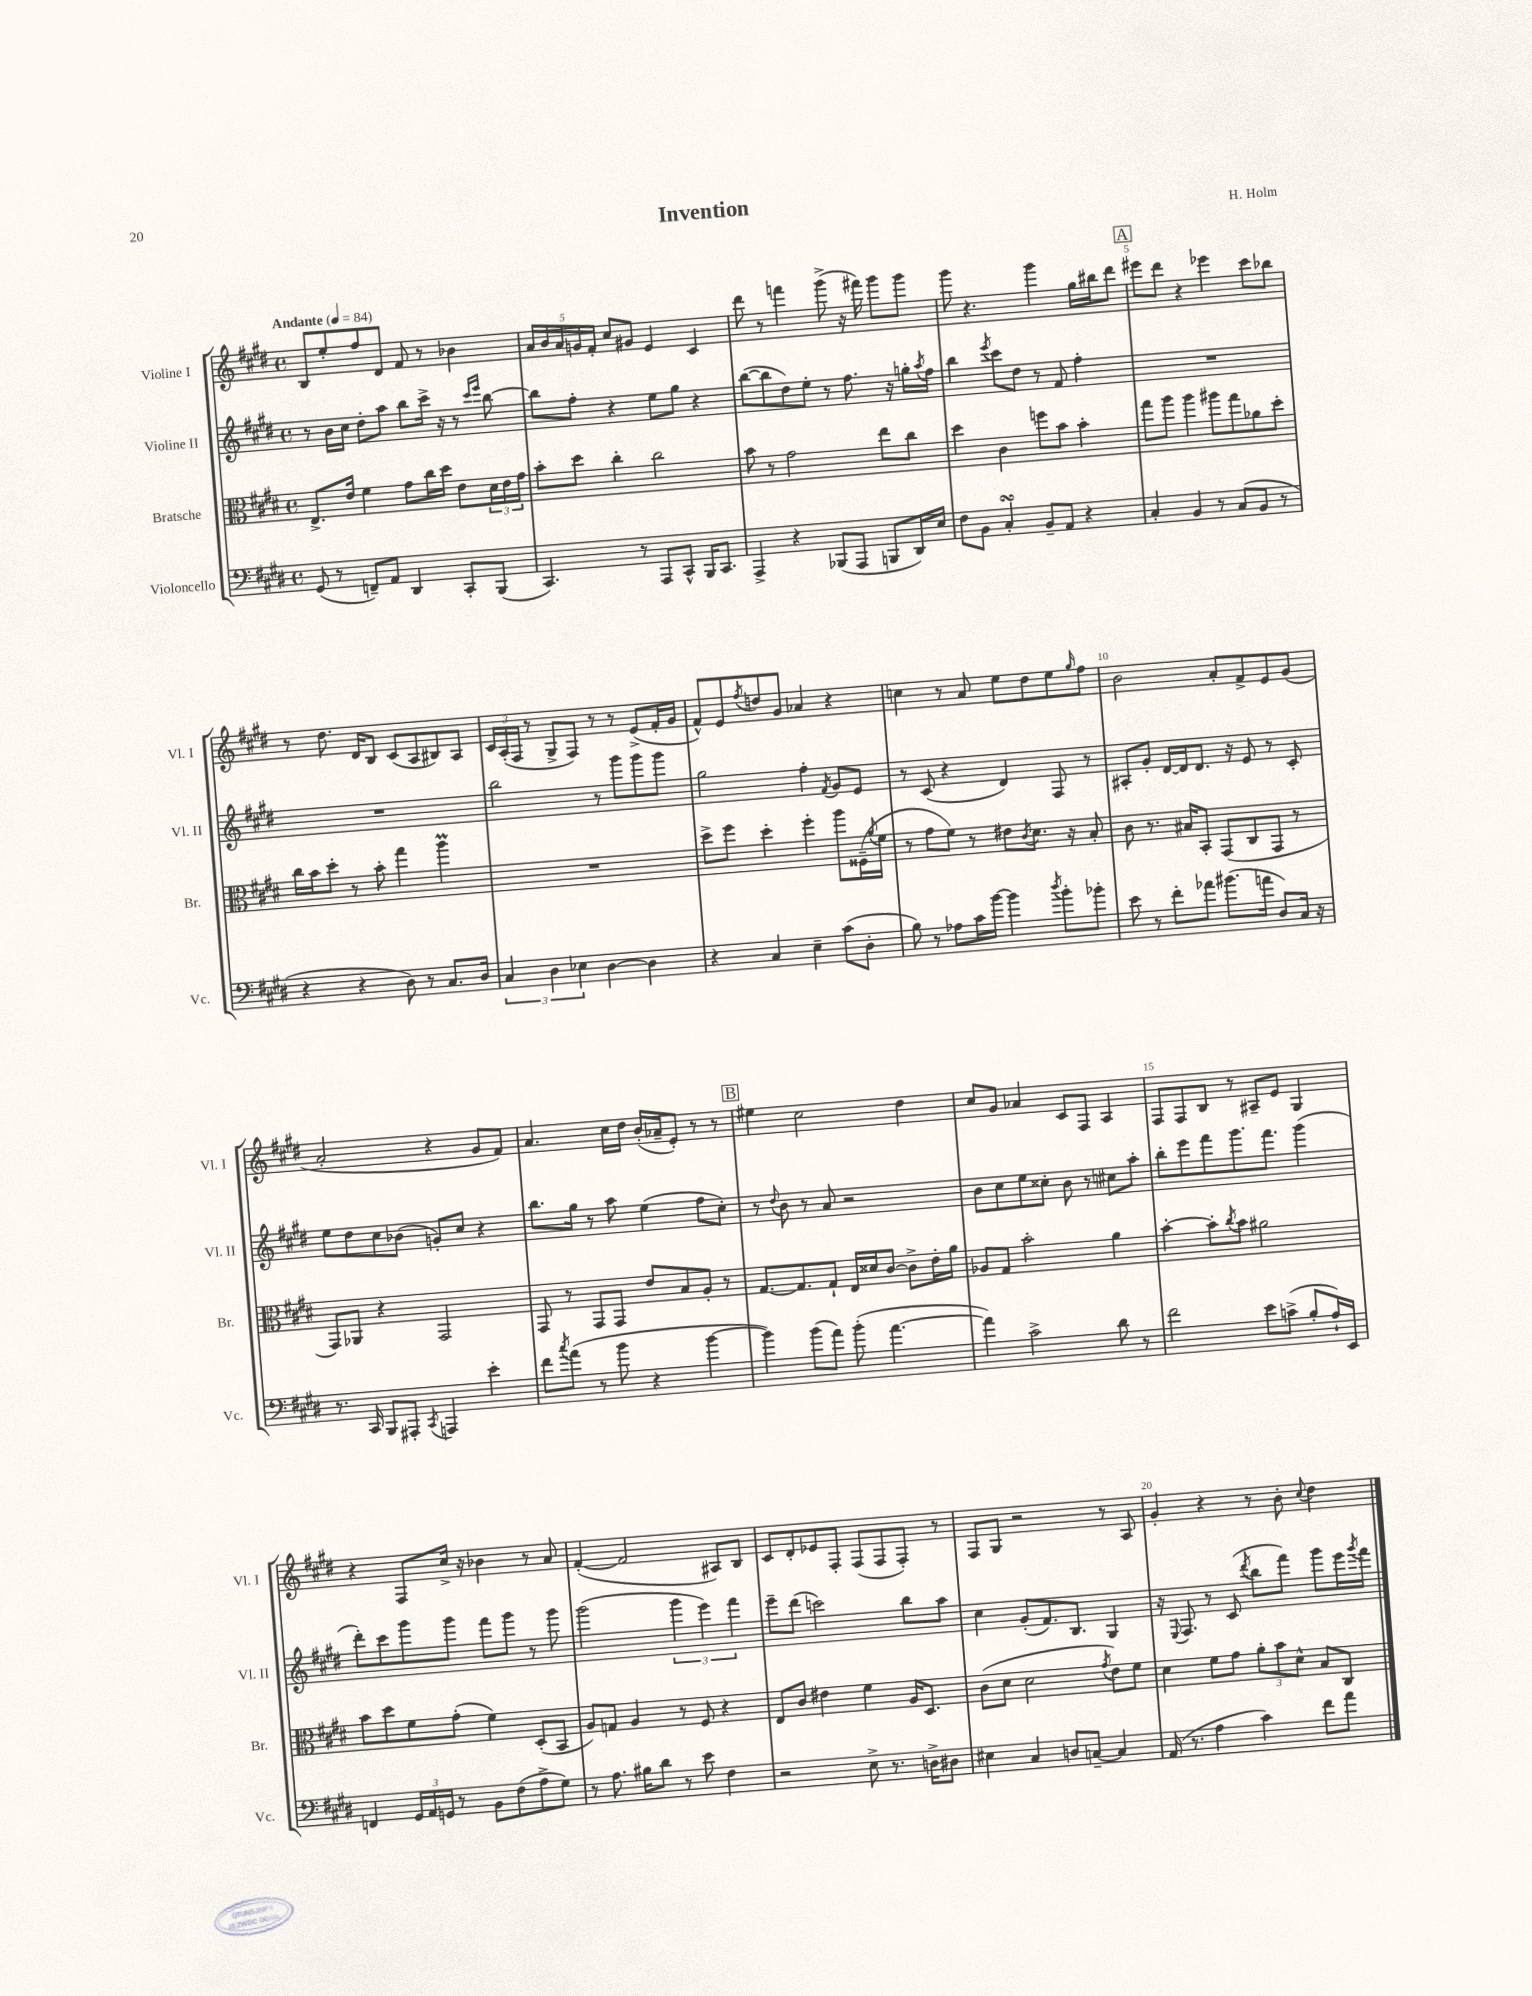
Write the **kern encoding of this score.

**kern	**kern	**kern	**kern
*staff4	*staff3	*staff2	*staff1
*clefF4	*clefC3	*clefG2	*clefG2
*k[f#c#g#d#]	*k[f#c#g#d#]	*k[f#c#g#d#]	*k[f#c#g#d#]
*M4/4	*M4/4	*M4/4	*M4/4
*met(c)	*met(c)	*met(c)	*met(c)
*MM84	*MM84	*MM84	*MM84
(8GG#	8.E^	8r	8B
8r	.	16b	8ee'
.	16e	16cc#	.
8FF~)	4f#	8dd#'	8ff#
8AA	.	8aa	8d#
4DD#	8g#	8bb	8f#
.	16cc#	16ccc#^	8r
.	16dd#	16r	.
8CC#'	8e	8r	4b-
.	.	16qqccc#	.
.	.	16qqeee	.
(8BBB	24d#	[8bb	.
.	24e	.	.
.	24g#	.	.
=	=	=	=
4.CC#)	8b'	8bb]	20a
.	.	.	20b
.	.	.	20a
.	8dd#	8ff#'	.
.	.	.	20g
.	.	.	20f#'
.	4cc#'	4r	8cc#
8r	.	.	8g#
8AAA	2cc#	8ee	4e
8CC#^^	.	8gg#	.
16BBB	.	4r	4c#
8.CC#	.	.	.
=	=	=	=
4AAA^	8b	([8bb	8ddd#
.	8r	8bb]	8r
4r	2g#	8dd#)	4fff
.	.	8ee'	.
(8BBB-	.	8r	(8ggg#^
8AAA	.	8.ff#	16r
.	.	.	16fff#)
8BBB	8ee	.	8ggg#
.	.	16r	.
16DD#)	8cc#	16gg'	8ggg#
.	.	8qaa	.
16E	.	16ff#	.
=	=	=	=
8F#	4dd#	4bb	8ggg#
8BB	.	.	4.r
.	.	8qeee	.
4C#'	4c#	8ccc#	.
.	.	8dd#	.
8BB~	8ff	8r	4ggg#
8AA	8b	8f#	.
4r	4b'	4ff#'	16gg#
.	.	.	16bb#
.	.	.	8ddd#
=	=	=	=
4C#'	8gg#	1r	8eee#
.	8aa	.	8ddd#
4BB	4aa	.	4r
8r	8aa#	.	4eee-
(8C#	8gg#	.	.
8BB	8a-	.	8ccc#
8r	8dd#'	.	8bb-
=	=	=	=
4r	16cc#	1r	8r
.	16b	.	.
.	8dd#'	.	8.dd#
4r	8r	.	.
.	.	.	16d#
.	8b'	.	8B
8D#)	4gg#	.	(8c#
8r	.	.	8A
8.C#	4aa	.	8B#)
.	.	.	8A
16D#	.	.	.
=	=	=	=
6C#	1r	2bb	24c#
.	.	.	(24A'
.	.	.	24F#
.	.	.	8r
6D#	.	.	.
.	.	.	8G#^
6E-	.	.	.
.	.	.	8F#)
[4D#	.	8r	8r
.	.	8ggg#	8r
4D#]	.	8ggg#	(8e^
.	.	8ggg#	16f#'
.	.	.	16g#
=	=	=	=
4r	8dd#^	2gg#	8f#^^)
.	8ff#	.	8e
.	.	.	8qff#
4C#	4dd#'	.	8dd
.	.	.	8g#
4E~	4ff#'	4ff#'	4a-
.	.	8qf#	.
(8c#	8aa	8g#	4r
8D#'	(16F##~	8e	.
.	8qa	.	.
.	16f#	.	.
=	=	=	=
8B)	8r	8r	4cc
8r	8g#	(8c#	.
8A-	8f#)	4r	8r
16c#	8r	.	8a
[16b	.	.	.
4b]	8e#	4d#)	8ee
.	8qc#	.	.
.	8.d#	.	8dd#
8qdd#	.	.	.
8b'	.	8F#	8ee
.	16r	.	.
.	.	.	16qqgg#
8b-'	8B'	8r	8ff#
=	=	=	=
8e	8c#	8A#'	2b
8r	8.r	8g#'	.
8f#'	.	[16d#	.
.	16B#	16d#]	.
8a-	8BB'	8.d#	.
(8.b#	(8GG#	.	8a'
.	.	16r	.
.	8C#	8e	8f#^
16a	.	.	.
8D#)	8GG#	8r	8e
16C#	8r	8c#'	(8g#
16r	.	.	.
=	=	=	=
8.r	8GG#)	8ee	2a'
.	8AA-	8dd#	.
16CC#	.	.	.
8BBB	4r	8cc#	.
8AAA#'	.	(8b-	.
8qCC#	.	.	.
4AAA	2GG#	8g')	4r
.	.	8cc#	.
4e'	.	4r	8g#
.	.	.	8f#)
=	=	=	=
8f#	8GG#	8.bb	4.a
8qcc#	.	.	.
(8a	8r	.	.
.	.	16gg#	.
8r	8GG#	8r	.
8b	8GG#	8aa	16cc#
.	.	.	16dd#
4r	8e	(4ee	(16b'
.	.	.	16a-~
.	8B	.	8e')
[4b	8A'	8ff#	8r
.	8r	8cc#')	8r
=	=	=	=
4b])	[8.G#	8r	4ee#
.	.	8qqdd#	.
.	.	8b	.
.	8.G#]	.	.
(8b	.	8r	2cc#
8a)	8G#`	8a	.
(8b'	16E	2r	.
.	16d##	.	.
[4.a	[8c#	.	.
.	8c#^]	.	4dd#
.	16e'	.	.
.	16a	.	.
=	=	=	=
4a])	8A-	8b	8cc#
.	8G#	8cc#	8g#
2c#^	2b'	8ee	4a-
.	.	8cc##'	.
.	.	8b	8c#
.	.	8r	8F#
8d#	4a	8cc#	4A
8r	.	8aa'	.
=	=	=	=
2f#	[4b'	8bb'	8F#
.	.	8eee	8F#
.	8b']	8fff#	8B
.	8qcc#	.	.
.	8b	8.ggg#	8r
8e	2a#	.	8A#~
.	.	8.fff#	.
(8c^	.	.	8e
8B'	.	(4ggg#	4G#
16A`)	.	.	.
16EE	.	.	.
=	=	=	=
4FF	8b	8ddd#')	4r
.	8dd#	8ccc#	.
24GG#	8f#	8ggg#	8F#
24AA	.	.	.
24GG	.	.	.
8r	(8g#'	8ggg#	16cc#^
.	.	.	16r
8BB	4f#)	8fff#	4b-
(8F#	.	8ggg#	.
8A^	(8D#'	8r	8r
8G#)	8BB	8ggg#	8a
=	=	=	=
8r	8A)	(2ggg#	([4f#'
8.A	8G	.	.
.	4A	.	2f#]
16B#	.	.	.
8d#	.	.	.
8r	8r	6ggg#	.
8e	8F#	.	.
.	.	6eee)	.
4F#	4r	.	8A#)
.	.	6fff#	.
.	.	.	8B
=	=	=	=
2r	8E	8eee~	8c#
.	8c#	(8ddd#	8d#'
.	4e#	2ccc)	8e-
.	.	.	8F#'
8E^	4f#	.	(8F#
8.r	.	.	8F#
.	16A	8bb	8F#')
16D^	8.D#	.	.
8D#	.	8aa	8r
=	=	=	=
4E#	(8c#	4cc#	8F#
.	8d#	.	8G#
4C#	2d#	(8g#'	2r
.	.	8.f#)	.
8D	.	.	.
.	.	8.B	.
[8C~	.	.	.
.	8qg#	.	.
4C]	8e)	4G#	8r
.	8f#	.	8A
=	=	=	=
(16AA	4d#	16r	4g#'
.	.	8qqE	.
8.r	.	8.F#	.
4A	8f#	8r	4r
.	8g#	(8c#	.
.	.	8qddd#	.
4c#)	12a'	8bb	8r
.	12b	.	.
.	.	8fff#)	8b'
.	12d#^^	.	.
.	.	.	8qqcc#
8f#	8B	8ggg#	4dd#
8a	8C#	16eee	.
.	.	8qggg#	.
.	.	16fff#	.
==	==	==	==
*-	*-	*-	*-
